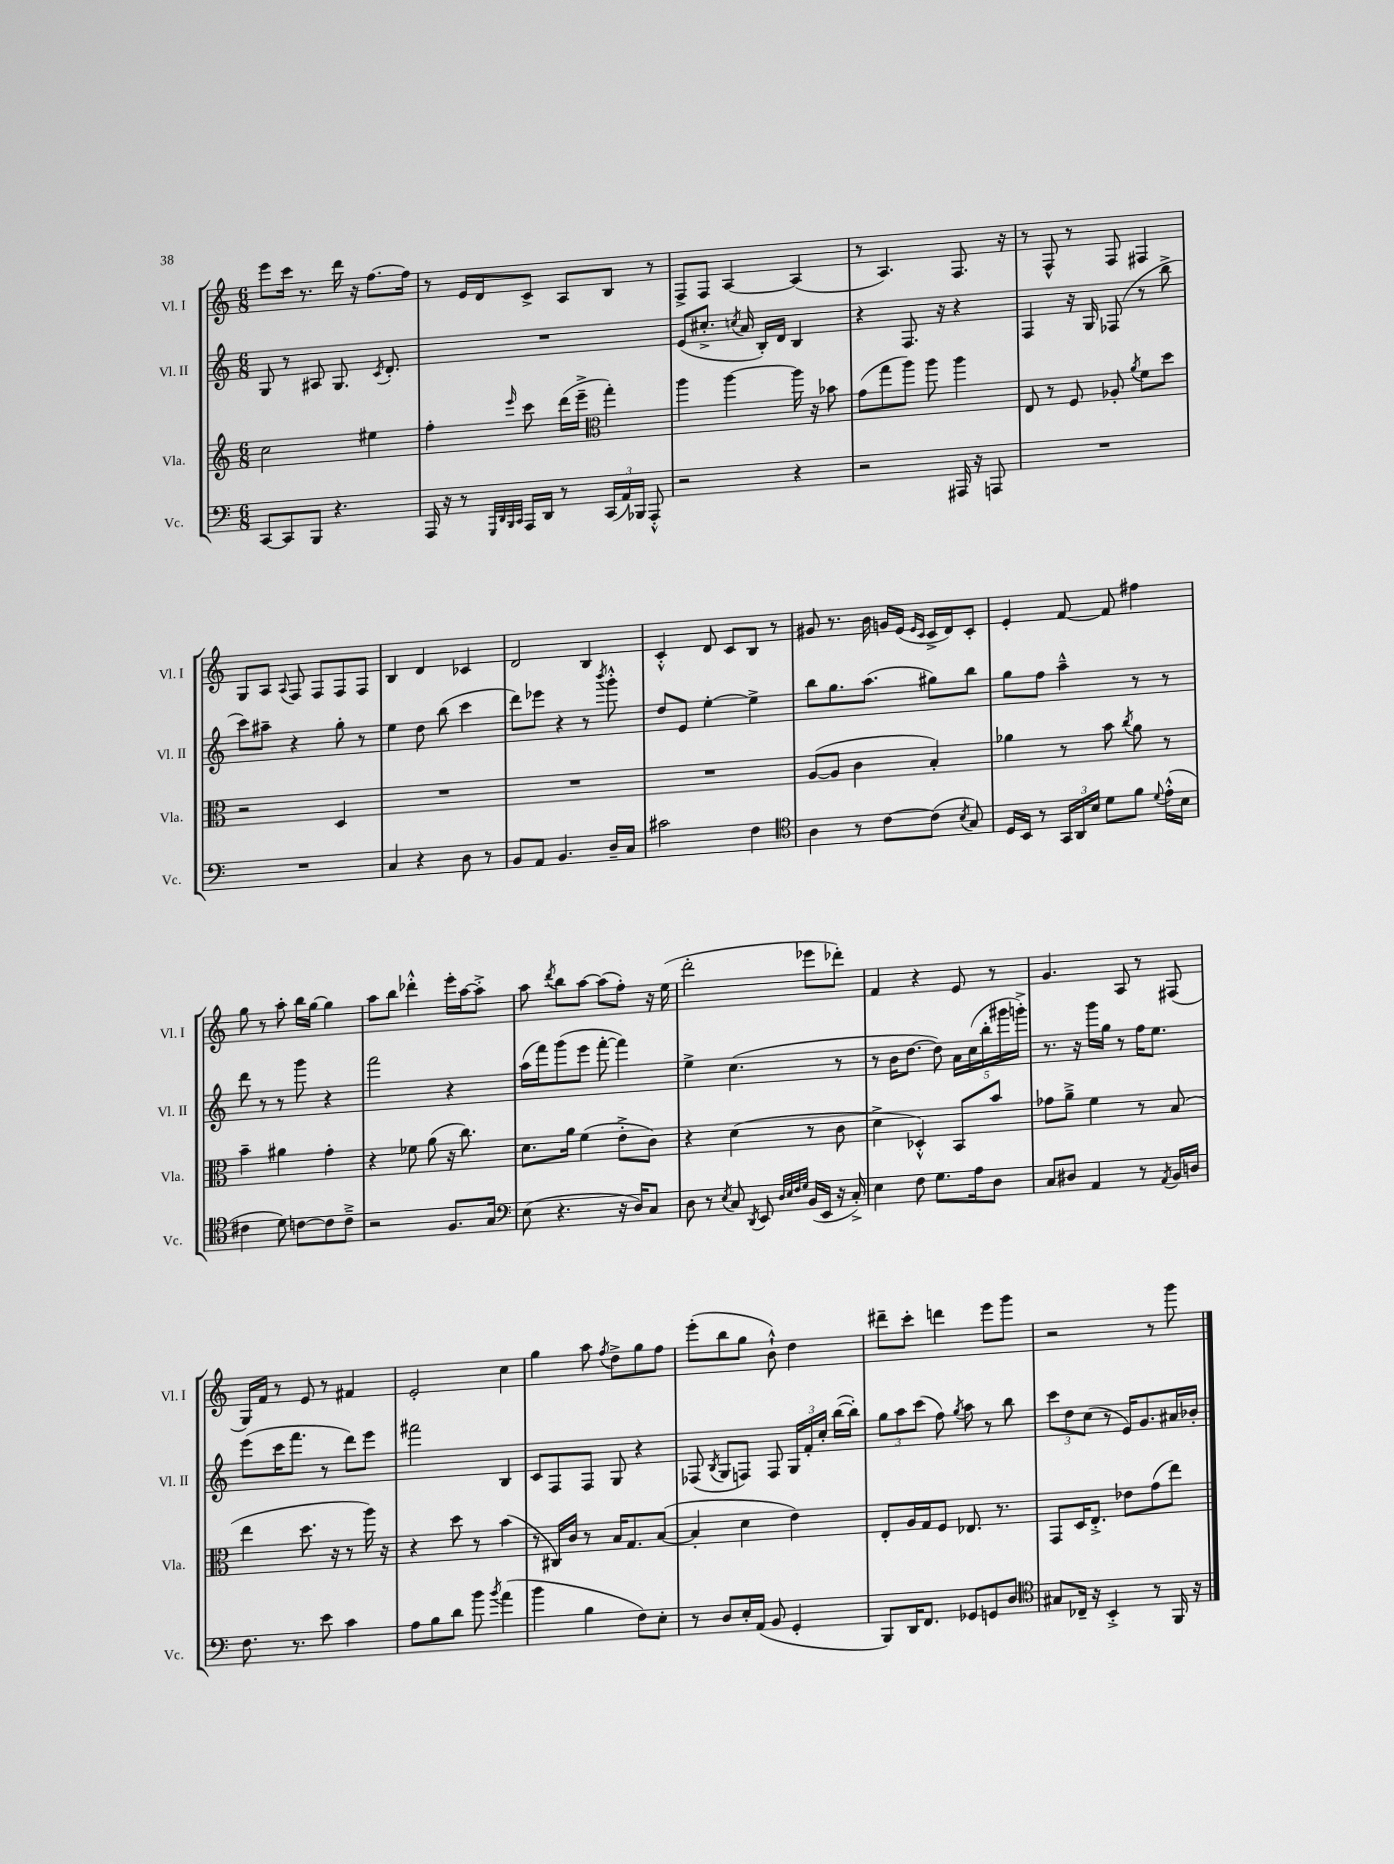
<<
\new StaffGroup <<
\new Staff = "s0" \with { instrumentName = "Vl. I" shortInstrumentName = "Vl. I" } {
    \clef treble \key c \major \numericTimeSignature \time 6/8
    \autoBeamOff e'''8[ c'''16] r8. d'''16 r16 f''8.[~ f''16] |
    r8 e'16[ d'16 c'8]-> a8[ b8] r8 |
    f8[-> f8] a4~ a4( |
    r8 a4.) f8. r16 |
    r8 f8-^ r8 f8 fis4 |
    g8[ a8] \appoggiatura { a8 } f8 f8[ f8 f8] |
    b4 d'4 ces'4 |
    d'2 b4 |
    c'4-.-^ d'8 c'8[ b8] r8 |
    gis'8 r8. b'16 g'16[ e'16]( \grace { e'16[ c'16] } c'16[-> d'16) c'8]-. |
    e'4-. f'8~ f'8 fis''4 |
    g''8 r8 a''8-. b''16[ g''16]~ g''4 |
    a''8[ b''8] des'''4-.-^ e'''16[-. a''16~ a''8]-.-> |
    a''8 \acciaccatura { d'''8 } b''8[ a''8]~ a''8[( f''8]-.) r16 e''16( |
    d'''2-. ees'''8[ des'''8]-.) |
    f'4 r4 e'8 r8 |
    g'4. a8 r8 fis8( |
    g16[) f'16] r8 e'8 r8 fis'4 |
    e'2-. c''4 |
    g''4 a''8 \acciaccatura { f''8 } d''8[-> g''8 f''8] |
    e'''8[-.( b''8 g''8] b'8-!-^) d''4 |
    dis'''8[-- c'''8]-. d'''4 e'''8[ g'''8] |
    r2 r8 g'''8 \bar "|." |
}
\new Staff = "s1" \with { instrumentName = "Vl. II" shortInstrumentName = "Vl. II" } {
    \clef treble \key c \major \numericTimeSignature \time 6/8
    \autoBeamOff g8 r8 ais8 g8. \acciaccatura { c'8 } d'8.-. |
    R2. |
    e'8[( cis''8.]-.-> \acciaccatura { c''8 } a'16 b16[-.) d'16] b4 |
    r4 f8. r16 r4 |
    f4 r16 g16 fes8( r8 b''8-> |
    c'''8[) ais''8]-- r4 g''8-. r8 |
    e''4 d''8 b''8( c'''4 |
    d'''8[) ees'''8] r4 r8 \acciaccatura { b'''8 } g'''8-.-^ |
    d''8[ e'8] e''4~-. e''4-> |
    b''8[ g''8. a''8.]( gis''8[) b''8] |
    g''8[ f''8] a''4---^ r8 r8 |
    d'''8 r8 r8 g'''8 r4 |
    f'''2 r4 |
    a''16[( f'''16) g'''8( e'''8] f'''8~-. f'''4) |
    e''4-> c''4.( r8 |
    r8 b'16[ d''8.]~ d''8) \tuplet 5/4 { a'16[ c''16( b''16-. gis'''16 g'''16]-.->) } |
    r8. r16 g'''16[ g''16] r8 f''16[ e''8.] |
    e'''8[( c'''16 f'''8.] r8 d'''8[) e'''8] |
    fis'''2 b4 |
    c'8[ f8 f8] g8 r4 |
    fes8( \acciaccatura { b8 } g8[ f8]) f8 \tuplet 3/2 { g16[ f'16-. c''16]-. } b''16[~( b''16]-.) |
    \tuplet 3/2 { g''8[ a''8 c'''8]( } f''8) \acciaccatura { g''8 } a''8 r8 b''8 |
    \tuplet 3/2 { c'''8[ d''8 c''8]( } r8 e'16[) g'8. ais'16 bes'16]-. \bar "|." |
}
\new Staff = "s2" \with { instrumentName = "Vla." shortInstrumentName = "Vla." } {
    \clef treble \key c \major \numericTimeSignature \time 6/8
    \autoBeamOff c''2 eis''4 |
    f''4-. \grace { e'''16 } c'''8 d'''16[( e'''16]---> \clef alto g''4-.) |
    a''4 a''4~ a''16 r16 bes'8 |
    g'8[( g''8 a''8]) a''8 a''4 |
    e8 r8 f8 aes8-. \acciaccatura { a'8 } f'8[ d''8] |
    r2 d4 |
    R2. |
    R2. |
    R2. |
    a8[~( a8] c'4 b4-.) |
    aes'4 r8 b'8 \acciaccatura { c''8 } aes'8 r8 |
    b'4-- ais'4 g'4-. |
    r4 fes'8 a'8( r16 c''8.) |
    d'8.[ a'16] f'4( e'8[-.-> c'8]) |
    r4 d'4( r8 c'8 |
    d'4-> des4-.-^) b,8[ b'8] |
    ges'8[ a'8]---> f'4 r8 b8( |
    e''4 d''8. r16 r8 a''16) r16 |
    r4 d''8 r8 b'4( |
    r8 cis16[) c'16] r8 b16[ g8. b8]~( |
    b4-. d'4 e'4) |
    e8[-. a16 g16 f8] ees8. r8. |
    g,8[ d16 e8.]-.-> ees'8[ g'8( e''8]) \bar "|." |
}
\new Staff = "s3" \with { instrumentName = "Vc." shortInstrumentName = "Vc." } {
    \clef bass \key c \major \numericTimeSignature \time 6/8
    \autoBeamOff c,8[~ c,8 b,,8] r4. |
    a,,16 r16 r8 \grace { g,,32[ d,32 b,,32 c,32] } a,,16[ d,16] r8 \tuplet 3/2 { c,16[( a,16) bes,,16] } a,,8-.-^ |
    r2 r4 |
    r2 ais,,16 r16 a,,8 |
    R2. |
    R2. |
    c4 r4 d8 r8 |
    b,8[ a,8] b,4. d16[-- c16] |
    cis'2 f4 |
    \clef tenor a4 r8 c'8[~ c'8]( \acciaccatura { b8 } g8) |
    d16[ b,16] r8 \tuplet 3/2 { g,16[ a,16 b16] } d'8[ f'8] \appoggiatura { d'8 } e'16[-.-^( b16] |
    cis'4 d'8) c'8[~ c'8 c'8]---> |
    r2 f8.[ g16] |
    \clef bass e8( r4. r16 d16[) c8] |
    d8 r8 \acciaccatura { e8 } c8 \acciaccatura { d,8 } e,8 \grace { d32[ e32 f32 g32] } b,16[( e,16] r16 c16-.->) |
    e4 f8 g8.[ a16 d8] |
    c8[ dis8] a,4 r8 \acciaccatura { a,8 } b,16[ d16] |
    f8. r8. e'8 c'4 |
    a8[ b8 d'8] b'8 \acciaccatura { b'8 } a'4( |
    b'4 b4 f8[) e8]-. |
    r8 d8[ e16-. a,16]( b,8 g,4-. |
    b,,8[) d,16 f,8.] ges,8[ g,8 d8] |
    \clef tenor gis8[ ces16]-- r16 b,4-.-> r8 f,16 r16 \bar "|." |
}
>>
>>
\layout { \context { \Score \remove "Bar_number_engraver" } }
